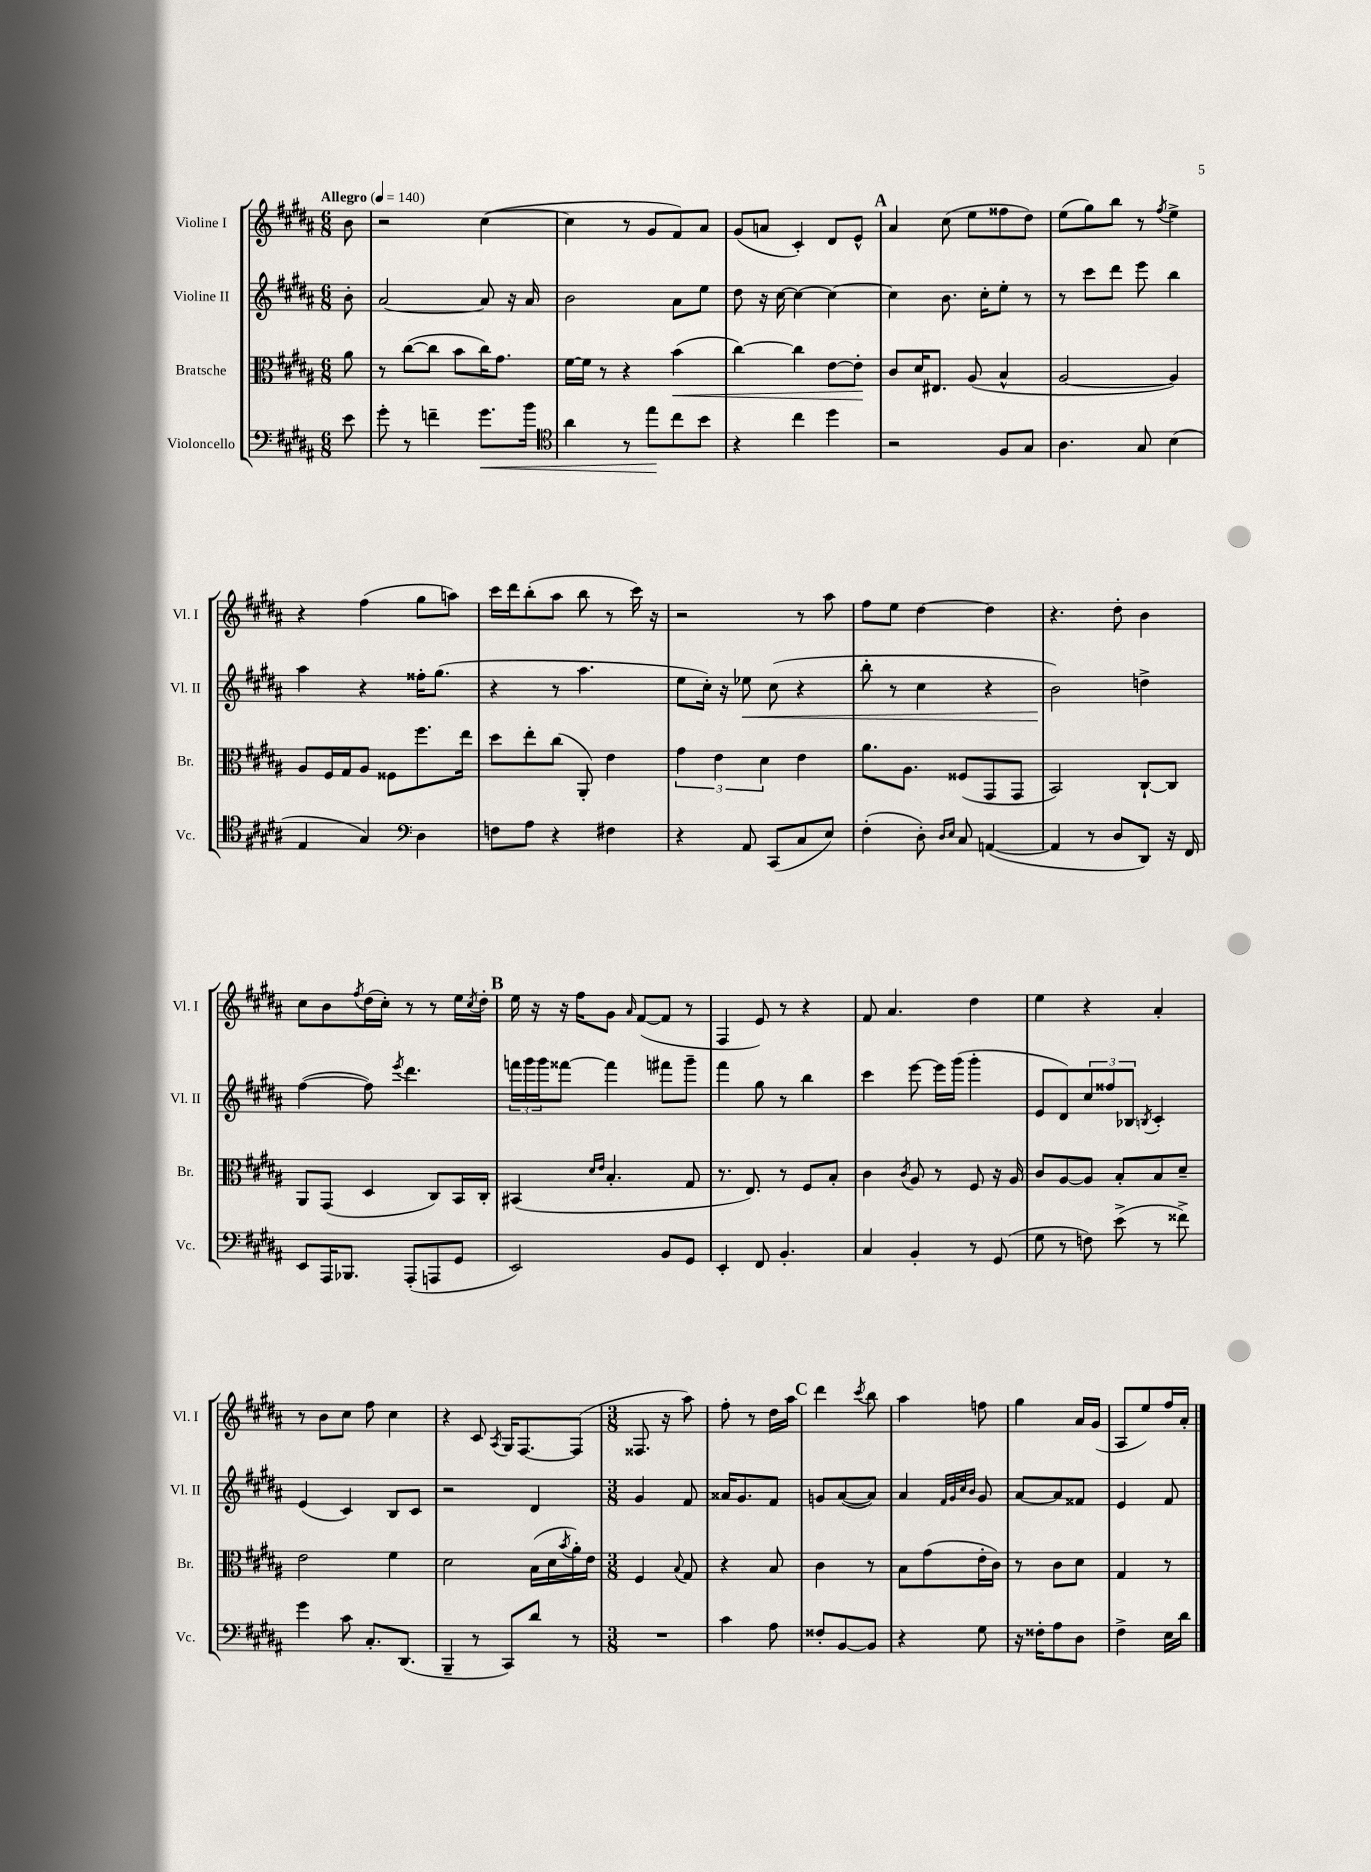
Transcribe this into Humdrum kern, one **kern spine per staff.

**kern	**dynam	**kern	**dynam	**kern	**dynam	**kern
*part4	*part4	*part3	*part3	*part2	*part2	*part1
*staff4	*staff4	*staff3	*staff3	*staff2	*staff2	*staff1
*I"Violoncello	*	*I"Bratsche	*	*I"Violine II	*	*I"Violine I
*I'Vc.	*	*I'Br.	*	*I'Vl. II	*	*I'Vl. I
*clefF4	*	*clefC3	*	*clefG2	*	*clefG2
*k[f#c#g#d#a#]	*	*k[f#c#g#d#a#]	*	*k[f#c#g#d#a#]	*	*k[f#c#g#d#a#]
*M6/8	*	*M6/8	*	*M6/8	*	*M6/8
*MM140	*	*MM140	*	*MM140	*	*MM140
=	=	=	=	=	=	=
!	!	!	!	!	!	!LO:TX:a:B:t=Allegro
8e\	.	8a#\	.	8b'\	.	8b\
=1	=1	=1	=1	=1	=1	=1
8g#'\	.	8r	.	[2a#/	.	2r
8r	.	([8cc#\L	.	.	.	.
4fn~\	.	8cc#\J]	.	.	.	.
.	.	8b\L	.	.	.	.
!	!LO:HP:b	!	!	!	!	!
8.g#\L	<	16cc#\K)	.	8a#/]	.	([4cc#\
.	.	8.g#\J	.	.	.	.
.	.	.	.	16r	.	.
16b\Jk	.	.	.	16a#/	.	.
=2	=2	=2	=2	=2	=2	=2
*clefC4	*	*	*	*	*	*
4a#\	.	[16f#\LL	.	2b\	.	4cc#\]
.	.	16f#\JJ]	.	.	.	.
.	.	8r	.	.	.	.
8r	.	4r	.	.	.	8r
8ee\L	.	.	.	.	.	8g#/L
!	!	!	!LO:HP:b	!	!	!
8cc#\	[	(4b\	<	8a#\L	.	8f#/)
8b\J	.	.	.	8ee\J	.	8a#/J
=3	=3	=3	=3	=3	=3	=3
4r	.	[4cc#\)	.	8dd#\	.	(8g#/L
.	.	.	.	16r	.	8an/J
.	.	.	.	[16cc#\	.	.
4cc#\	.	4cc#\]	.	4cc#\_	.	4c#'/)
4dd#\	.	[8e\L	.	4cc#\_	.	8d#/L
.	.	8e'\J]	.	.	.	8e^^/J
.	.	.	[	.	.	.
!!LO:REH:place=s1:t=A
=4	=4	=4	=4	=4	=4	=4
2r	.	8c#/L	.	4cc#\]	.	4a#/
.	.	16d#/K	.	.	.	.
.	.	8.E#X/J	.	.	.	.
.	.	.	.	8.b\	.	(8cc#\
.	.	(8A#/	.	.	.	8ee\L
.	.	.	.	16cc#'\KL	.	.
8F#/L	.	4B^^/	.	8ee'\J	.	8ff##X\
8G#/J	.	.	.	8r	.	8dd#\J)
=5	=5	=5	=5	=5	=5	=5
4.A#\	.	[2A#/	.	8r	.	(8ee\L
.	.	.	.	8ccc#\L	.	8gg#\)
.	.	.	.	8ddd#\J	.	8bb\J
8G#/	.	.	.	8eee\	.	8r
.	.	.	.	.	.	8qff#/
(4B\	.	4A#/])	.	4bb\	.	4ee^\
!!LO:LB:g=z
=6	=6	=6	=6	=6	=6	=6
4E/	.	8A#/L	.	4aa#\	.	4r
.	.	16F#/L	.	.	.	.
.	.	16G#/J	.	.	.	.
4G#/)	.	8A#/J	.	4r	.	(4ff#\
.	.	8F##X\L	.	.	.	.
*clefF4	*	*	*	*	*	*
4D#\	.	8.ff#\	.	16ff##X'\KL	.	8gg#\L
.	.	.	.	(8.gg#\J	.	.
.	.	.	.	.	.	8aan\J)
.	.	16ee\Jk	.	.	.	.
=7	=7	=7	=7	=7	=7	=7
8Fn\L	.	8dd#\L	.	4r	.	16ccc#\LL
.	.	.	.	.	.	16ddd#\J
8A#\J	.	8ee'\	.	.	.	(8bb'\
4r	.	(8cc#\J	.	8r	.	8aa#\J
.	.	8AA#'/)	.	4.aa#\	.	8bb\
4F#X\	.	4e\	.	.	.	8r
.	.	.	.	.	.	16ccc#\)
.	.	.	.	.	.	16r
=8	=8	=8	=8	=8	=8	=8
4r	.	6g#\	.	8ee\L	.	2r
.	.	.	.	16cc#'\Jk)	.	.
.	.	6e\	.	.	.	.
.	.	.	.	16r	.	.
!	!	!	!	!	!LO:HP:b	!
8AA#/	.	.	.	8ee-X\	<	.
.	.	6d#\	.	.	.	.
(8CC#/L	.	.	.	(8cc#\	.	.
8C#/	.	4e\	.	4r	.	8r
8E/J)	.	.	.	.	.	8aa#\
=9	=9	=9	=9	=9	=9	=9
(4F#'\	.	8.a#\L	.	8bb'\	.	8ff#\L
.	.	.	.	8r	.	8ee\J
.	.	8.A#\J	.	.	.	.
8D#'\)	.	.	.	4cc#\	.	[4dd#\
16qqD#/LL	.	.	.	.	.	.
16qqE/JJ	.	.	.	.	.	.
8C#/	.	(8F##X/L	.	.	.	.
([4AAn/	.	8GG#/	.	4r	.	4dd#\]
.	.	8GG#/J	.	.	.	.
=10	=10	=10	=10	=10	=10	=10
4AA/]	.	2BB/)	.	2b\)	.	4.r
8r	.	.	.	.	.	.
8D#/L	.	.	.	.	.	8dd#'\
8DD#/J)	.	[8C#`/L	.	4ddn^\	[	4b\
16r	.	8C#/J]	.	.	.	.
16FF#/	.	.	.	.	.	.
!!LO:LB:g=z
=11	=11	=11	=11	=11	=11	=11
8EE/L	.	8AA#/L	.	([4ff#\	.	8cc#\L
16AAA#/K	.	(8GG#/J	.	.	.	8b\
8.BBB-X/J	.	.	.	.	.	.
.	.	.	.	.	.	8qff#/
.	.	4D#/	.	8ff#\])	.	(16dd#\L
.	.	.	.	.	.	16cc#'\JJ)
.	.	.	.	8qeee/	.	.
(8AAA#'/L	.	.	.	4.ddd#\	.	8r
8AAAn/	.	8C#/L)	.	.	.	8r
8GG#/J	.	16BB/L	.	.	.	16ee\LL
.	.	.	.	.	.	8qcc#/
.	.	16C#'/JJ	.	.	.	16dd#'\JJ
!!LO:REH:place=s1:t=B
=12	=12	=12	=12	=12	=12	=12
2EE/)	.	(4BB#X/	.	24fffn\LL	.	16ee\
.	.	.	.	24ggg#\	.	.
.	.	.	.	.	.	16r
.	.	.	.	24ggg#\J	.	.
.	.	.	.	[8fff##X\J	.	16r
.	.	.	.	.	.	16ff#\KL
.	.	16qqd#/LL	.	.	.	.
.	.	16qqe/JJ	.	.	.	.
.	.	4.B'/	.	4fff##\]	.	8g#\J
.	.	.	.	.	.	16qqa#/
.	.	.	.	.	.	([8f#/L
8BB/L	.	.	.	8fff#X\L	.	8f#/J]
8GG#/J	.	8G#/	.	8ggg#~\J	.	8r
=13	=13	=13	=13	=13	=13	=13
4EE'/	.	8.r	.	4fff#\	.	4F#/
.	.	8.E/)	.	.	.	.
8FF#/	.	.	.	8gg#\	.	8e/)
4.BB'/	.	8r	.	8r	.	8r
.	.	8F#/L	.	4bb\	.	4r
.	.	8B'/J	.	.	.	.
=14	=14	=14	=14	=14	=14	=14
4C#/	.	4c#\	.	4ccc#\	.	8f#/
.	.	.	.	.	.	4.a#/
.	.	8qc#/	.	.	.	.
4BB'/	.	8A#/	.	[8eee\	.	.
.	.	8r	.	16eee\LL]	.	.
.	.	.	.	(16ggg#\JJ	.	.
8r	.	8F#/	.	4ggg#'\	.	4dd#\
(8GG#/	.	16r	.	.	.	.
.	.	16A#/	.	.	.	.
=15	=15	=15	=15	=15	=15	=15
8G#\	.	8c#/L	.	8e/L	.	4ee\
8r	.	[8A#/	.	8d#/)	.	.
8Fn\)	.	8A#/J]	.	12cc#/	.	4r
.	.	.	.	12ff##X/	.	.
(8e^\	.	8B'/L	.	.	.	.
.	.	.	.	12B-X/J	.	.
.	.	.	.	8qBn/	.	.
8r	.	8B/	.	4c#'/	.	4a#'/
8f##X^\)	.	8d#~/J	.	.	.	.
!!LO:LB:g=z
=16	=16	=16	=16	=16	=16	=16
4g#\	.	2e\	.	(4e/	.	8r
.	.	.	.	.	.	8b\L
8c#\	.	.	.	4c#/)	.	8cc#\J
8.C#'/L	.	.	.	.	.	8ff#\
.	.	4f#\	.	8B/L	.	4cc#\
(8.DD#/J	.	.	.	.	.	.
.	.	.	.	8c#/J	.	.
=17	=17	=17	=17	=17	=17	=17
4BBB~/	.	2d#\	.	2r	.	4r
8r	.	.	.	.	.	8c#/
.	.	.	.	.	.	8qA#/
8CC#/L)	.	.	.	.	.	16G#/KL
.	.	.	.	.	.	[8.F#/
8d#/J	.	(16B\LL	.	4d#/	.	.
.	.	16d#\	.	.	.	.
.	.	8qb/	.	.	.	.
8r	.	16a#'\)	.	.	.	(8F#/J]
.	.	16e\JJ	.	.	.	.
=18	=18	=18	=18	=18	=18	=18
*M3/8	*	*M3/8	*	*M3/8	*	*M3/8
4.r	.	4F#/	.	4g#/	.	8.F##X/
.	.	.	.	.	.	16r
.	.	8qqB/	.	.	.	.
.	.	8G#/	.	8f#/	.	8aa#\)
=19	=19	=19	=19	=19	=19	=19
4c#\	.	4r	.	16a##X/KL	.	8ff#'\
.	.	.	.	8.g#/	.	.
.	.	.	.	.	.	8r
8A#\	.	8B/	.	8f#/J	.	16dd#\LL
.	.	.	.	.	.	16aa#\JJ
!!LO:REH:place=s1:t=C
=20	=20	=20	=20	=20	=20	=20
8F##X'/L	.	4c#\	.	8gn/L	.	4ddd#\
[8BB/	.	.	.	([8a#/	.	.
.	.	.	.	.	.	8qccc#/
8BB/J]	.	8r	.	8a#/J])	.	8bb\
=21	=21	=21	=21	=21	=21	=21
4r	.	8B\L	.	4a#/	.	4aa#\
.	.	(8g#\	.	.	.	.
.	.	.	.	32qqf#/LLL	.	.
.	.	.	.	32qqg#/	.	.
.	.	.	.	32qqcc#/	.	.
.	.	.	.	32qqb/JJJ	.	.
8G#\	.	16e'\L	.	8g#/	.	8ffn\
.	.	16c#\JJ)	.	.	.	.
=22	=22	=22	=22	=22	=22	=22
16r	.	8r	.	[8a#/L	.	4gg#\
16F##X'\KL	.	.	.	.	.	.
8A#\	.	8c#\L	.	8a#/]	.	.
8D#\J	.	8d#\J	.	8f##X/J	.	16a#/LL
.	.	.	.	.	.	(16g#/JJ
=23	=23	=23	=23	=23	=23	=23
4F#^\	.	4G#/	.	4e/	.	8A#/L
.	.	.	.	.	.	8ee/)
16E\LL	.	8r	.	8f#/	.	16ff#/L
16d#\JJ	.	.	.	.	.	16a#'/JJ
==	==	==	==	==	==	==
*-	*-	*-	*-	*-	*-	*-
